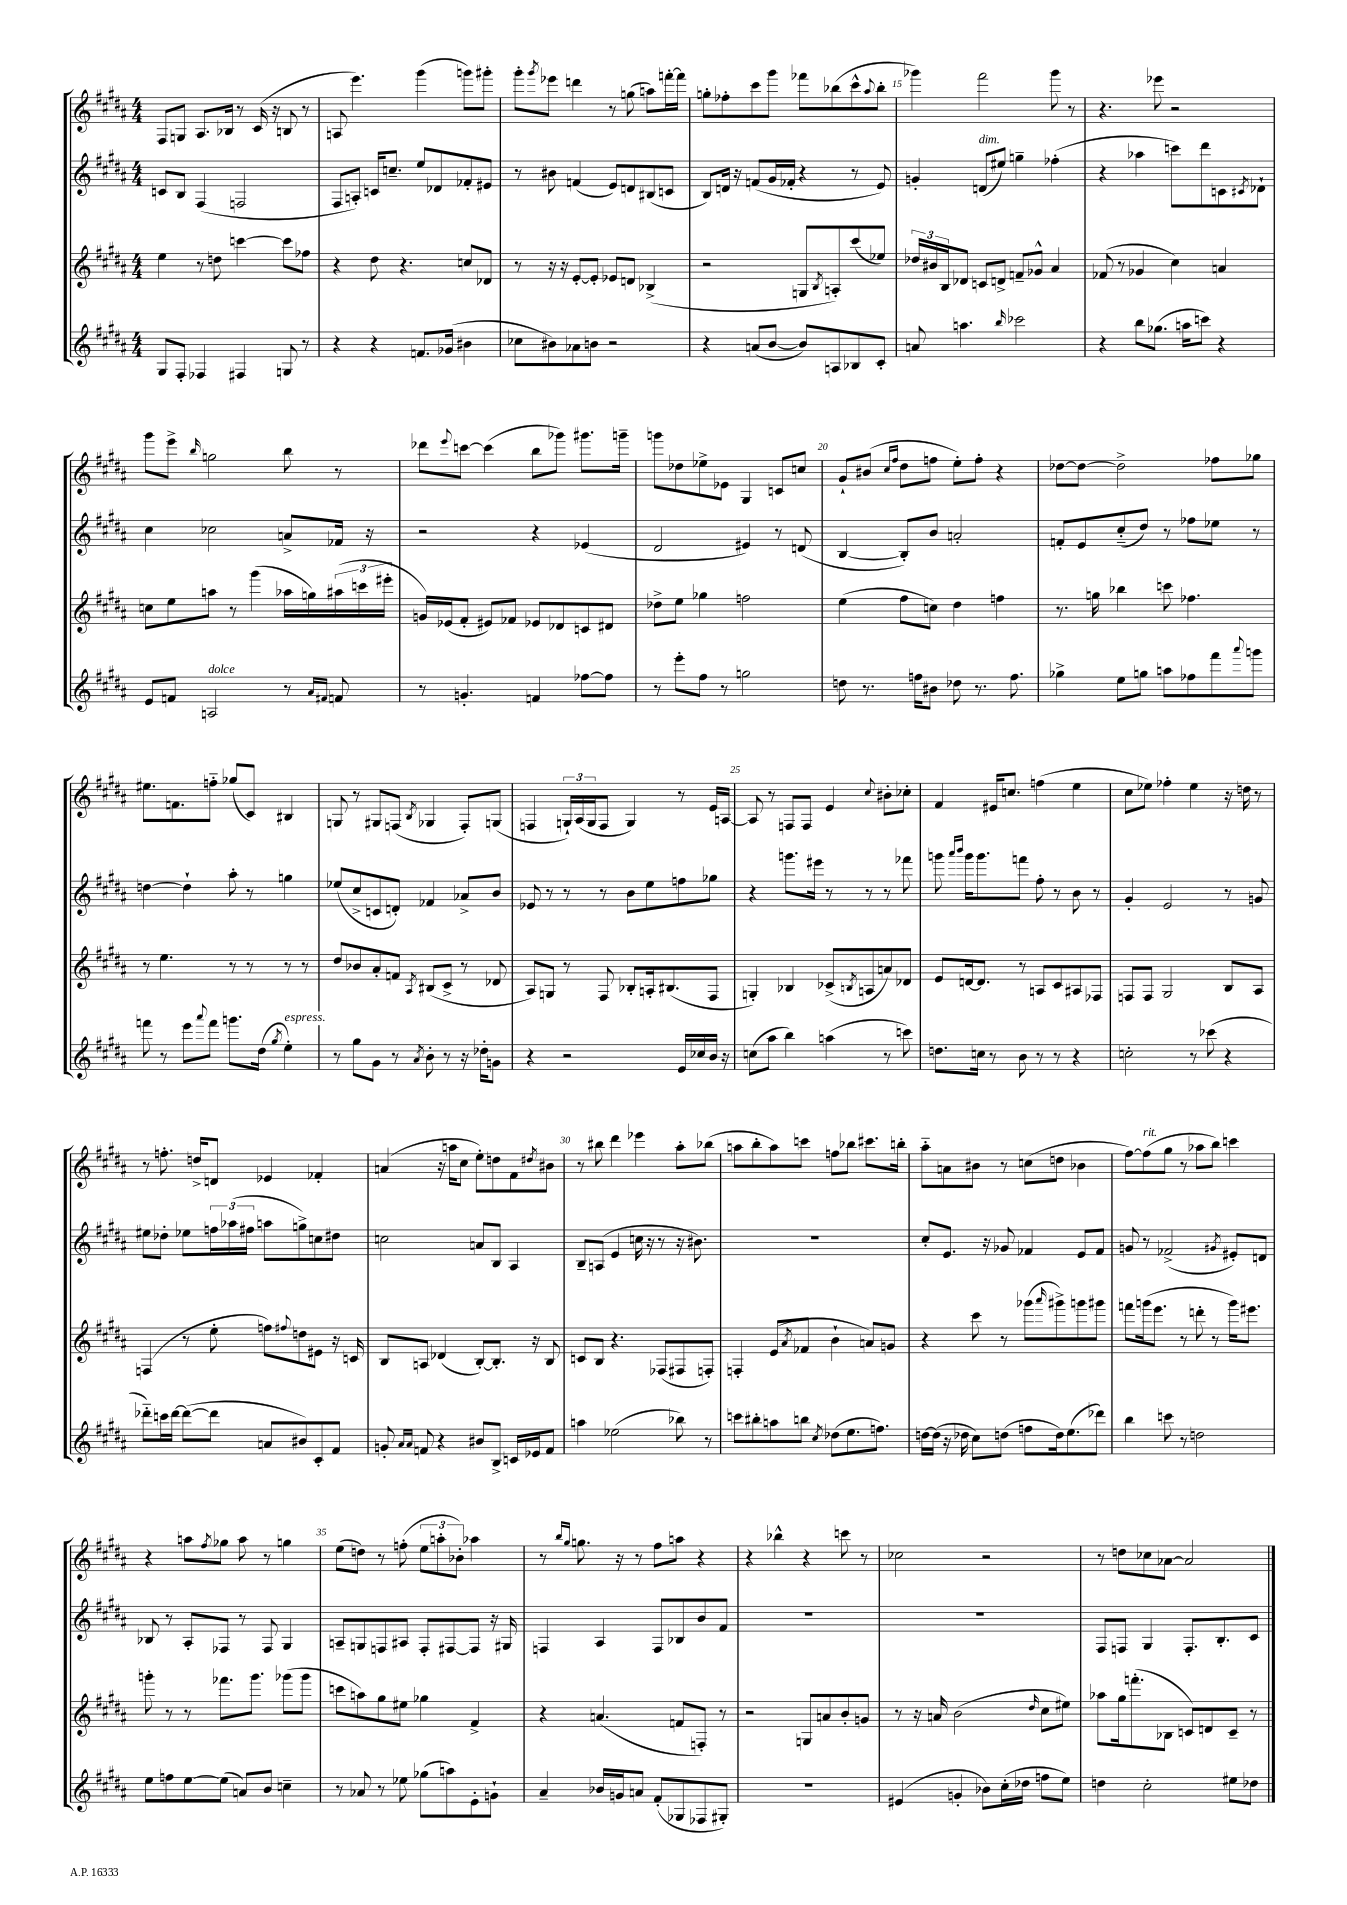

**kern	**kern	**kern	**kern
*staff4	*staff3	*staff2	*staff1
*clefG2	*clefG2	*clefG2	*clefG2
*k[f#c#g#d#a#]	*k[f#c#g#d#a#]	*k[f#c#g#d#a#]	*k[f#c#g#d#a#]
*M4/4	*M4/4	*M4/4	*M4/4
8G#	4ee	8c	8F#
8F#'	.	8B	8G
4F-	8r	(4F#	8.A#
.	8dd	.	.
.	.	.	16B-
4F#	[4ccc	2F	8r
.	.	.	(16c#
.	.	.	16r
8G	8ccc]	.	8B
8r	8ff-	.	8r
=	=	=	=
4r	4r	8F#	8A
.	.	8A')	4.eee)
4r	8dd#	16c	.
.	.	8.cc~	.
.	4.r	.	.
8.f	.	8ee	(4ggg#
.	.	8d-	.
(16g-	.	.	.
4b#	8cc	8f-'	8ggg)
.	8d-	8e#	8ggg#'
=	=	=	=
8cc-	8r	8r	8ggg#'
.	.	.	8qggg#
8b#)	16r	8b#	8eee-
.	16r	.	.
8a-	[8e'	(4f	4ddd
8b	8e']	.	.
2r	8e-	8e)	8r
.	8d	8d	(8gg
.	(4B-^	(8B#	8aa)
.	.	8c	[16fff'
.	.	.	16fff]
=	=	=	=
4r	2r	8B)	8gg'
.	.	16d	8ff-'
.	.	16r	.
(8a	.	(8f	8ccc#
[8b	.	16g#	8ggg#
.	.	16f-'	.
8b])	8G	4r	8fff-
.	8qB	.	.
8A	8A')	.	(8bb-
8B-	(8ccc#	8r	8ccc#^^
.	.	.	8qqaa#
8c#'	8ee-)	8e)	8bb-'
=	=	=	=
8a	24dd-	4g'	4ggg-)
.	24b#	.	.
.	24B	.	.
4.aa	8d-	.	.
.	8c	(8d	2fff#
.	8d^	8ee#)	.
16qqbb	.	.	.
2ccc-	8f~	4gg~	.
.	8g-^^	.	.
.	4a#	(4ff-'	8ggg-
.	.	.	8r
=	=	=	=
4r	(8f-	4r	4.r
.	8r	.	.
8bb	4g-	4aa-	.
(8.gg-	.	.	8eee-
.	4cc#)	8ccc)	2r
16aa	.	.	.
8ccc)	.	8ddd#	.
4r	4a	8c	.
.	.	8qc#	.
.	.	8d-`	.
=	=	=	=
8e	8cc	4cc#	8ggg#
8f	8ee	.	8eee^
.	.	.	16qqbb
2A	8aa	2cc-	2gg
.	8r	.	.
.	(4ggg#	.	.
8r	16aa-	8a^	8bb
.	16gg)	.	.
16qqa#	.	.	.
16qqf#	.	.	.
8f	(24aa#	16f-	8r
.	24ccc	.	.
.	.	16r	.
.	24eee#'	.	.
=	=	=	=
8r	16g)	2r	8ddd-
.	(16e-	.	.
.	.	.	8qqeee
4.g'	8f#'	.	[8ccc
.	8e#)	.	(4ccc]
.	8f-	.	.
4f	8e-	4r	8bb
.	8d-	.	8ggg-)
[8ff-	8c	(4e-	8.ggg#
8ff-]	8d#	.	.
.	.	.	16ggg~
=	=	=	=
8r	8dd-^	2d#	8ggg
8eee'	8ee	.	8dd-
8ff#	4gg-	.	8ee-^
8r	.	.	8e-
2gg	2ff	4e#)	4G#
.	.	8r	8c
.	.	(8d	8cc
=	=	=	=
8dd	(4ee	[4B	8g#`
8.r	.	.	(8b#
.	.	.	16qqcc#
.	.	.	16qqff#
.	8ff#	8B'])	8dd#
16ff	.	.	.
8b#	8cc)	8b	8ff
8dd-	4dd#	2a'	8ee')
8.r	.	.	8ff'
.	4ff	.	4r
8.ff	.	.	.
=	=	=	=
4gg-^	8.r	8f'	[8dd-
.	.	8e	8dd-_
.	16gg	.	.
8ee	4bb-	(8cc#'~	2dd-^]
8gg	.	8dd#)	.
8aa	8ccc	8r	.
8ff-	4.ff-	8ff-	.
8fff#	.	8ee-	8ff-
8qqaaa#	.	.	.
8ggg	.	8r	8gg-
=	=	=	=
8fff	8r	[4dd	8.ee#
8r	4.ee	.	.
.	.	.	8.f
8eee	.	4dd`]	.
8qqaaa#	.	.	.
8fff	.	.	8ff'~
8.ggg	8r	8aa#'	(8gg-
.	8r	8r	8c#)
(16dd#	.	.	.
8qgg#	.	.	.
4ee')	8r	4gg	4B#
.	8r	.	.
=	=	=	=
8r	8dd#	(8ee-	8G
8gg#	8b-	8cc#^	8r
8g#	8a#'	8c	8G#
8r	8f	8d')	(8F
8qa#	8qA#	.	8qB
8b'	(8B#	4f-	4G-
8r	8c#^	.	.
16r	8r	8a-^	8F')
16dd-'	.	.	.
8g	8d-	8b	(8G
=	=	=	=
4r	8A#)	8e-	4F
.	8G	8r	.
2r	8r	8r	24G`)
.	.	.	(24A#
.	.	.	24G
.	8F#	8r	8F
.	8B-'	8b	4G)
.	16A'	8ee	.
.	(8.B#	.	.
16e	.	8ff	8r
16cc-	.	.	.
16b	8F#	8gg-	16e
16r	.	.	[16A
=	=	=	=
(8cc	4G')	4r	8A]
8aa#	.	.	8r
4bb)	4B-	8.ggg	8F
.	.	.	8F
.	.	16eee#	.
(4aa	(8c-^	8r	4e
.	8qB	.	.
.	8A	8r	.
.	.	.	8qqcc#
8r	8a)	8r	8b#'
8ccc)	8d-	8fff-	8cc-'
=	=	=	=
8.dd	8e	8ggg	4f#
.	.	16qqaaa#	.
.	.	16qqbbb	.
.	[16d	16ggg	.
16cc	8.d]	8.ggg	.
8r	.	.	16e#
.	.	.	8.cc
8b	8r	8fff	.
8r	8A	8ff#'	(4ff
8r	8c#	8r	.
4r	8A#	8b	4ee
.	8F-	8r	.
=	=	=	=
2cc'	8F	4g#'	8cc#
.	8F	.	8ee-)
.	2G#	2e	4ff-'
8r	.	.	4ee-
(8ccc-	.	.	.
4r	8B	8r	16r
.	.	.	16dd
.	8A#	8g	8r
=	=	=	=
8ddd-'~)	(4F	8ee#	8r
16ccc	.	8dd-'	8.ff'
[16ddd-	.	.	.
(8ddd-_	8r	8ee-	.
.	.	.	16dd^
8ddd-]	8ee'	24ff	8d
.	.	(24aa-	.
.	.	24ff#	.
8a	8ff)	8aa	4e-
.	8qqff#	.	.
8b#)	8dd	8gg^)	.
8c#'	8e#	8cc	4f-'
8f#	16r	8dd#	.
.	16c	.	.
=	=	=	=
8g'	8B	2cc	(4a
16qqa#	.	.	.
16qqa#	.	.	.
8f	8A	.	.
4r	(4d-	.	16r
.	.	.	16aa
.	.	.	8cc#
8b#	[8B')	8a	8ee')
8B^	8.B']	8B	8dd
16c	.	4A#	8f#
16e-	16r	.	.
.	.	.	8qdd#
8f	8B	.	8b#
=	=	=	=
4aa	8c	8B~	8r
.	8B	(8A	8bb#
(2ee-	4.r	4e	4ddd#
.	.	16cc	4eee-
.	.	16r	.
.	(8F-	8r	.
8bb-)	8F#	16r	8aa#'
.	.	8.b#)	.
8r	8F')	.	(8bb-
=	=	=	=
8ccc	4F'	1r	8aa
8bb#'	.	.	8bb'
8aa	(8e	.	8aa)
.	8qa#	.	.
8bb	8f-	.	8ccc
8qcc#	.	.	.
(8dd-	4b`	.	8ff
8.ee	.	.	8bb-
.	8a)	.	8.ccc#
8.ff)	.	.	.
.	8g	.	.
.	.	.	16bb'
=	=	=	=
[16dd	4r	8cc#'	8aa#'~
(16dd]	.	.	.
16r	.	8.e	8a
16dd-	.	.	.
8cc#)	8ccc#	.	8b#
.	.	16r	.
(8dd	8r	8g-	8r
8ff	(8ggg-	4f-	(8cc
.	16qqaaa#	.	.
16dd)	8ggg#^)	.	8dd
(8.ee	.	.	.
.	8ggg	8e	4b-
8ddd-)	8ggg#	8f-	.
=	=	=	=
4bb	8fff	8g	[8ff#)
.	(16ggg	8r	(8ff#]
.	8.eee	.	.
8ccc	.	(2f-^	8gg#
8r	8r	.	8r
2dd	8ddd'	.	8aa-
.	8r	.	8bb)
.	.	8qg#	.
.	16ggg)	8e#')	4ccc
.	8.eee#	.	.
.	.	8d	.
=	=	=	=
8ee	8ggg'	8B-	4r
8ff	8r	8r	.
[8ee	8r	8A#'	8aa
.	.	.	8qff#
(8ee]	8.fff-	8F-	8gg-
8a)	.	8r	8aa
.	8.ggg	.	.
8b	.	8F-	8r
4cc~	(8ggg-	4G#	4gg
.	8ggg-	.	.
=	=	=	=
8r	8ccc	8A~	(8ee
8a-	8aa)	8G	8dd)
8r	8gg#	8F	8r
8ee-	8ee#	8A#	(8ff'
(8gg-	4gg-	8F'	12ee
.	.	.	12aa'
8aa)	.	[8F#	.
.	.	.	12b-')
8e'	4f#^	8F#]	4aa-
8g`	.	16r	.
.	.	16G#	.
=	=	=	=
4a#~	4r	4F	8r
.	.	.	16qqbb
.	.	.	16qqgg#
.	.	.	8.gg
16b-	(4.a	4A#	.
16g	.	.	16r
8a	.	.	8r
(8f#'	.	8F	8ff#
8G-	8f	8B-	8aa
8F-	8F')	8b	4r
8G#')	8r	8f#	.
=	=	=	=
1r	2r	1r	4r
.	.	.	4bb-^^
.	8G	.	4r
.	8a	.	.
.	8b'	.	8ccc
.	8g	.	8r
=	=	=	=
(4e#	8r	1r	2cc-
.	16r	.	.
.	16a	.	.
4g'	(2b	.	.
8b-)	.	.	2r
(16cc#'	.	.	.
16dd-	.	.	.
.	16qqdd#	.	.
8ff	8cc#	.	.
8ee)	8ee#)	.	.
=	=	=	=
4dd	8aa-	8F#	8r
.	16gg#	8F	8dd
.	(8.fff'	.	.
2cc#'	.	4G#	8cc-
.	8B-	.	[8a-
.	8c)	8.F'	2a-]
.	8d	.	.
.	.	8.B'	.
8ee#	8c~	.	.
8dd-	8r	8c#	.
==	==	==	==
*-	*-	*-	*-
